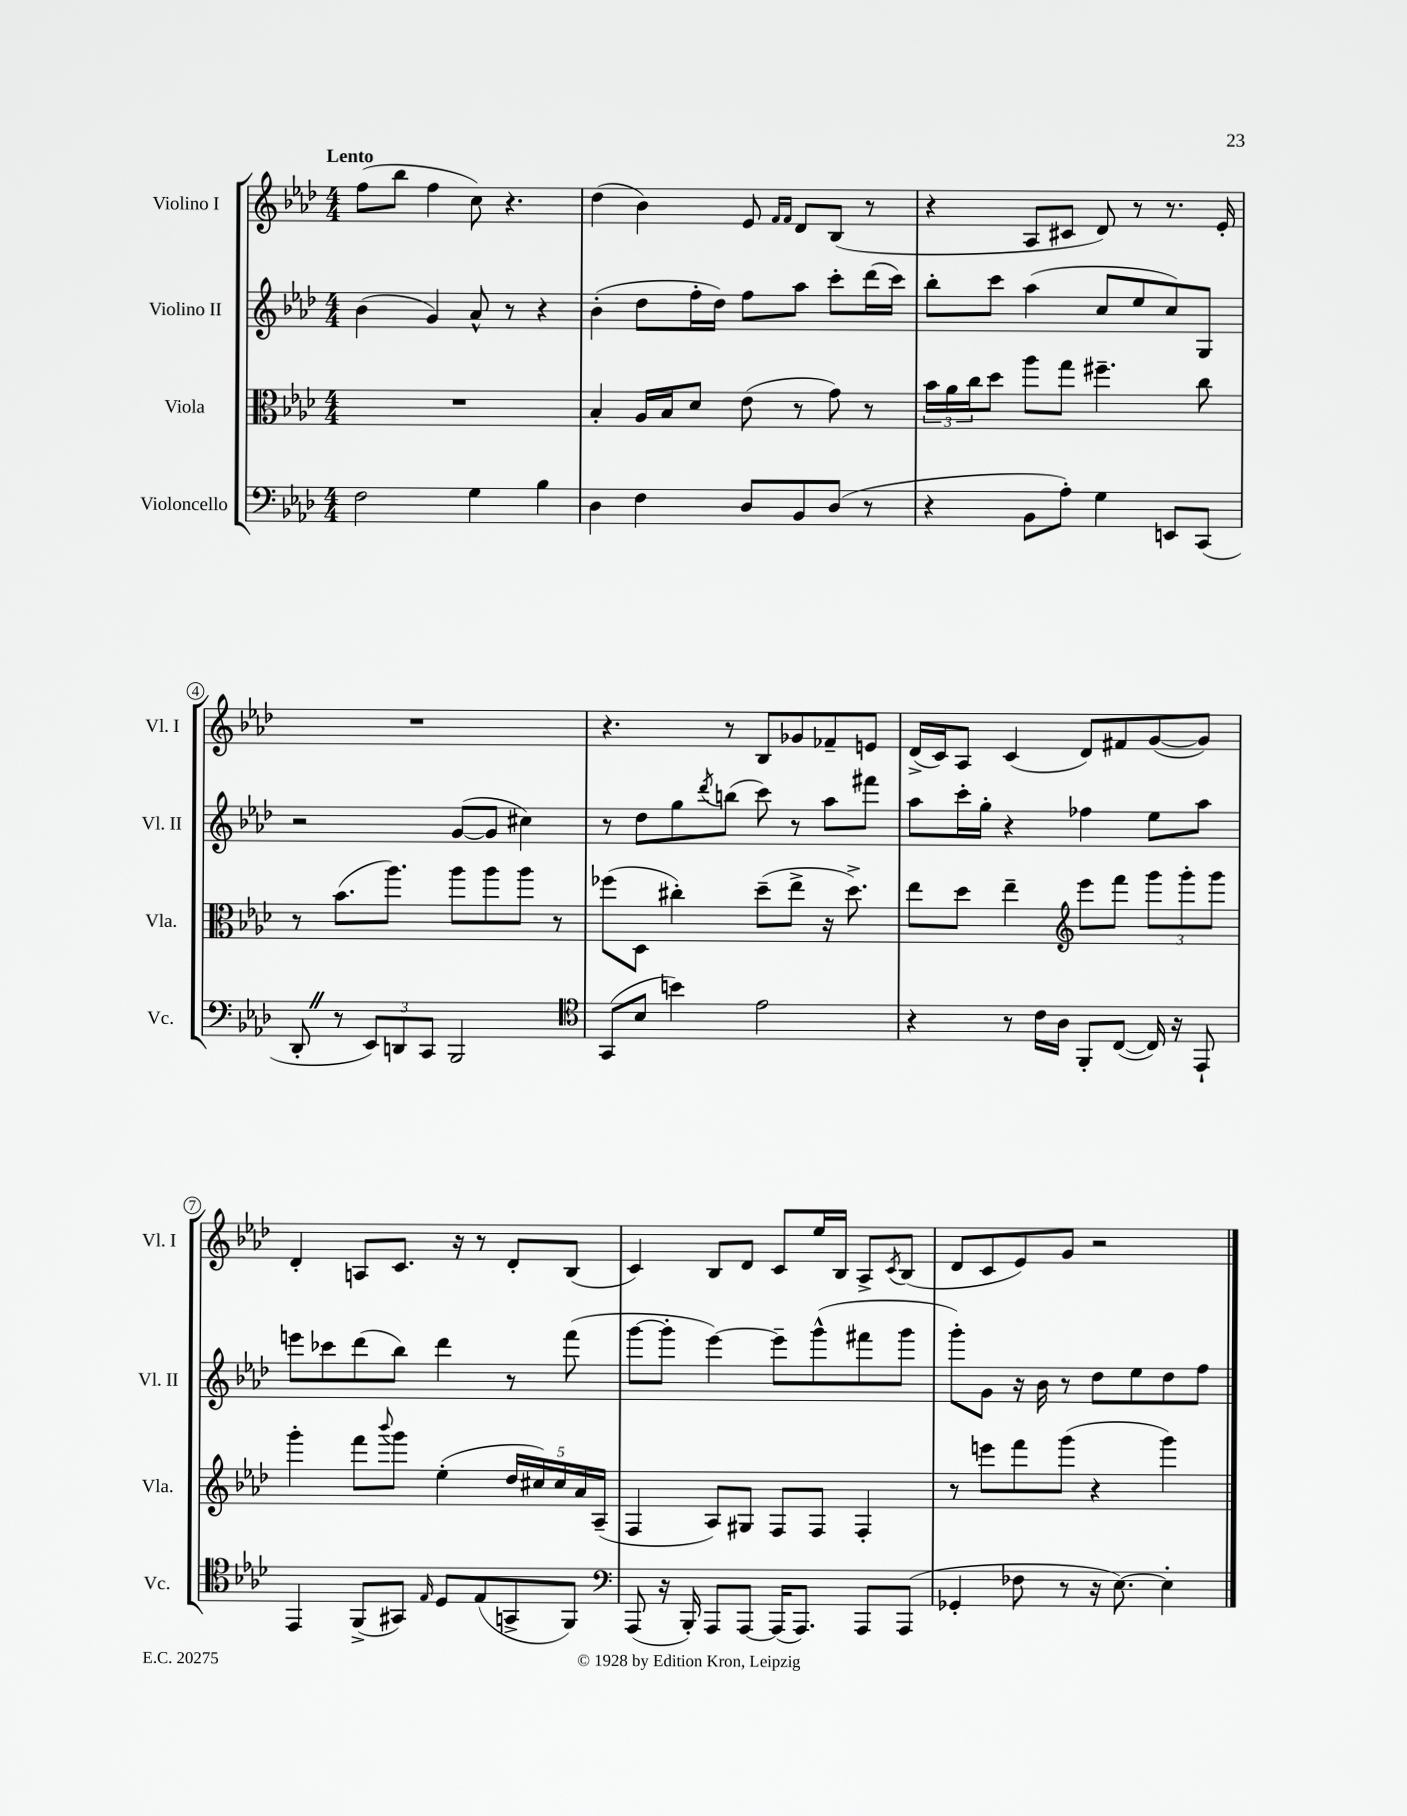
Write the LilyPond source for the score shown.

<<
\new StaffGroup <<
\new Staff = "s0" \with { instrumentName = "Violino I" shortInstrumentName = "Vl. I" } {
    \clef treble \key aes \major \numericTimeSignature \time 4/4 \tempo "Lento"
    f''8( bes''8 f''4 c''8) r4. |
    des''4( bes'4) ees'8 \grace { f'16 f'16 } des'8 bes8( r8 |
    r4 aes8 cis'8 des'8) r8 r8. ees'16-. |
    R1 |
    r4. r8 bes8 ges'8 fes'8-- e'8 |
    des'16->( c'16) aes8 c'4( des'8) fis'8 g'8~( g'8) |
    des'4-. a8 c'8. r16 r8 des'8-. bes8( |
    c'4) bes8 des'8 c'8 ees''16 bes16 aes8-> \acciaccatura { c'8 } bes8( |
    des'8 c'8 ees'8) g'8 r2 \bar "|." |
}
\new Staff = "s1" \with { instrumentName = "Violino II" shortInstrumentName = "Vl. II" } {
    \clef treble \key aes \major \numericTimeSignature \time 4/4
    bes'4( g'4) aes'8-^ r8 r4 |
    bes'4-.( des''8 f''16-. des''16) f''8 aes''8 c'''8-. des'''16( c'''16) |
    bes''8-. c'''8 aes''4( c''8 ees''8 c''8) g8 |
    r2 g'8~( g'8 cis''4) |
    r8 des''8 g''8 \acciaccatura { des'''8 } b''8( c'''8) r8 aes''8 fis'''8 |
    aes''8 c'''16-. g''16-. r4 fes''4 ees''8 aes''8 |
    e'''8 ces'''8 des'''8( bes''8) des'''4 r8 f'''8( |
    g'''8~ g'''8-. ees'''4~) ees'''8-- g'''8-^( fis'''8 g'''8 |
    g'''8-.) g'8 r16 bes'16 r8 des''8 ees''8 des''8 f''8 \bar "|." |
}
\new Staff = "s2" \with { instrumentName = "Viola" shortInstrumentName = "Vla." } {
    \clef alto \key aes \major \numericTimeSignature \time 4/4
    R1 |
    bes4-. aes16 bes16 des'8 ees'8( r8 g'8) r8 |
    \tuplet 3/2 { bes'16 aes'16 c''16 } des''8 aes''8 g''8 fis''4.-- c''8 |
    r8 bes'8.( aes''8.) aes''8 aes''8 aes''8 r8 |
    fes''8( des8 cis''4-.) des''8--( ees''8-> r16 des''8.->) |
    ees''8 des''8 ees''4-- \clef treble ees'''8 f'''8 \tuplet 3/2 { g'''8 g'''8-. g'''8 } |
    g'''4-. f'''8 \appoggiatura { bes'''8 } g'''8 ees''4-.( \tuplet 5/4 { des''16 cis''16) cis''16 aes'16 aes16--( } |
    f4 aes8) gis8 f8 f8 f4-. |
    r8 e'''8 f'''8 g'''8( r4 g'''4) \bar "|." |
}
\new Staff = "s3" \with { instrumentName = "Violoncello" shortInstrumentName = "Vc." } {
    \clef bass \key aes \major \numericTimeSignature \time 4/4
    f2 g4 bes4 |
    des4 f4 des8 bes,8 des8( r8 |
    r4 bes,8 aes8-.) g4 e,8 c,8( |
    des,8-. \once \override BreathingSign.text = \markup { \musicglyph "scripts.caesura.straight" } \breathe r8 \tuplet 3/2 { ees,8) d,8 c,8 } bes,,2 |
    \clef tenor g,8( bes8 b'4) ees'2 |
    r4 r8 c'16 aes16 f,8-. c8~( c16) r16 ees,8-! |
    ees,4 f,8->( gis,8) \grace { ees16 } des8 ees8( g,8-> f,8) |
    \clef bass aes,,8( r16 bes,,16-.) aes,,8 aes,,8~ aes,,16( aes,,8.) aes,,8 aes,,8( |
    ges,4-. fes8 r8 r16 ees8.~) ees4-. \bar "|." |
}
>>
>>
\layout { \context { \Score \override BarNumber.stencil = #(make-stencil-circler 0.1 0.3 ly:text-interface::print) } }
